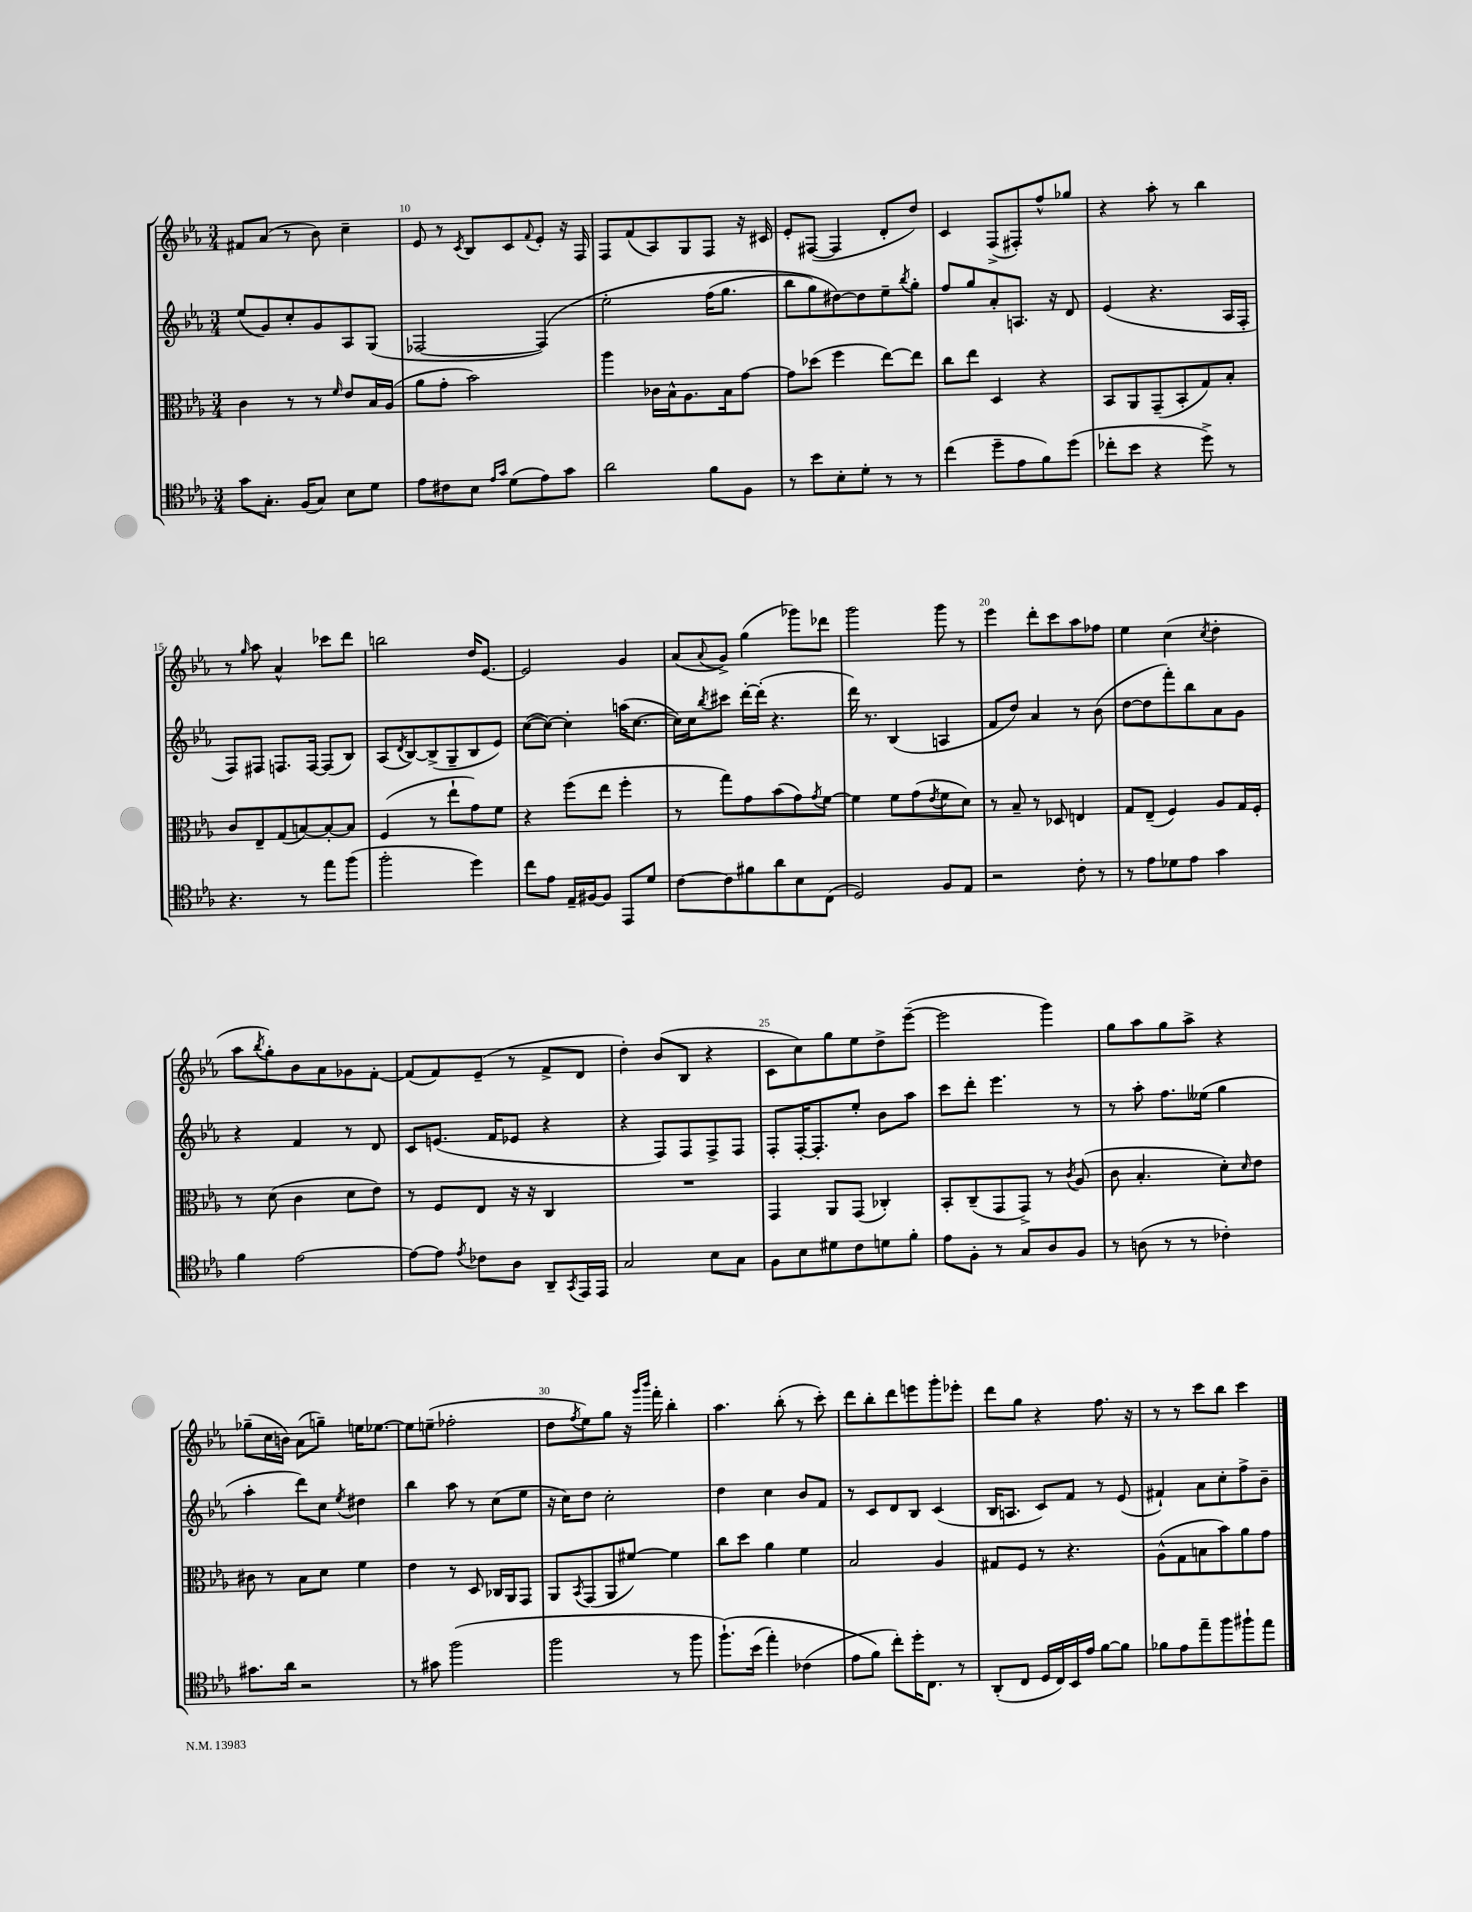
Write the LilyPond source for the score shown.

<<
\new StaffGroup <<
\new Staff = "s0" {
    \clef treble \key ees \major \numericTimeSignature \time 3/4
    fis'8 aes'8( r8 bes'8) c''4-- |
    ees'8 r8 \acciaccatura { c'8 } bes8 c'8 \appoggiatura { f'8 } ees'8-. r16 f16 |
    f8 f'8( aes8) g8 f8 r16 cis'16 |
    ees'8-. fis8~( fis4 d'8-. d''8) |
    c'4 f8->( fis8-.) f''8-^ ges''8 |
    r4 aes''8-. r8 bes''4 |
    r8 \grace { g''16 } aes''8 aes'4-^ ces'''8 d'''8 |
    b''2 d''16 ees'8.~ |
    ees'2 g'4 |
    aes'8( \appoggiatura { aes'8 } g'8->) g''4( ges'''8) des'''8 |
    g'''2 g'''8 r8 |
    ees'''4 d'''8-. c'''8 aes''8 fes''8 |
    ees''4 c''4( \acciaccatura { c''8 } d''4-. |
    aes''8 \acciaccatura { bes''8 } g''8-.) bes'8 aes'8 ges'8 f'8~-. |
    f'8( f'8) ees'8--( r8 f'8-> d'8 |
    d''4-.) bes'8( bes8 r4 |
    c'8 c''8) g''8 ees''8 d''8-> ees'''8~--( |
    ees'''2 g'''4) |
    g''8 aes''8 g''8 aes''8-> r4 |
    ges''8--( c''16 b'16) aes'8( g''8--) e''16 ees''8.~ |
    ees''8 e''8--( fes''2-. |
    d''8 \acciaccatura { f''8 } ees''8) g''8 r16 \grace { g'''16 bes'''16 } f'''16-. bes''4-. |
    aes''4. bes''8-.( r8 c'''8-.) |
    d'''8 bes''8-. d'''8 e'''8 g'''8-. ees'''8-. |
    d'''8 g''8 r4 f''8. r16 |
    r8 r8 c'''8 bes''8 c'''4 \bar "|." |
}
\new Staff = "s1" {
    \clef treble \key ees \major \numericTimeSignature \time 3/4
    ees''8( g'8) c''8-. g'8 aes8 g8( |
    fes2~ fes4)\( |
    ees''2-. f''16( g''8. |
    bes''8 g''8) dis''8~\) dis''8 ees''8-- \acciaccatura { bes''8 } g''8-. |
    f''8 g''8 aes'8-. a8. r16 d'8 |
    ees'4( r4. aes16 f16-. |
    f8) fis8 f8. f16~ f8( bes8) |
    aes8( \acciaccatura { d'8 } bes8~) bes8->( g8-- bes8 ees'8) |
    c''8~( c''8~) c''4-. a''16( c''8.~ |
    c''16) c''16 \acciaccatura { bes''8 } cis'''8 d'''16~-. d'''16-.( r4. |
    d'''16) r8. bes4( a4 |
    f'8 d''8) aes'4 r8 bes'8( |
    d''8~ d''8 f'''8-.) bes''8 aes'8 g'8 |
    r4 f'4 r8 d'8 |
    c'8 e'8.( f'16 ees'8 r4 |
    r4 f8) f8 f8-> f8 |
    f8-. f16~-. f8.-. ees''8-. bes'8 aes''8 |
    c'''8 d'''8-. ees'''4. r8 |
    r8 aes''8-. f''8. eeses''16( g''4 |
    aes''4-. d'''8) c''8 \acciaccatura { ees''8 } dis''4 |
    bes''4 aes''8 r8 c''8( ees''8 |
    r16 c''16) d''8 c''2-. |
    d''4 c''4 bes'8 f'8 |
    r8 c'8 d'8 bes8 c'4( |
    bes16 a8. c'8) f'8 r8 ees'8( |
    fis'4-!) aes'8 c''8-. f''8-> bes'8-- \bar "|." |
}
\new Staff = "s2" {
    \clef alto \key ees \major \numericTimeSignature \time 3/4
    c'4 r8 r8 \grace { f'16 } ees'8 bes16 aes16( |
    aes'8 g'8-. bes'2) |
    aes''4 ces'16 bes16-^ aes8. bes16 g'8~ |
    g'8 des''8( f''4 ees''8~) ees''8 |
    c''8 ees''8 d4 r4 |
    bes,8 aes,8 g,8--( bes,8-. g8) bes8-. |
    c'8 ees8-- g8( b8~) b8~-. b8 |
    f4( r8 ees''8-! g'8) f'8 |
    r4 f''8( ees''8 f''4-. |
    r8 g''8) g'8 bes'8( g'8) \acciaccatura { g'8 } f'8~ |
    f'4 f'8 g'8( \acciaccatura { ees'8 } f'8 d'8) |
    r8 bes8-- r8 des8 e4 |
    g8 ees8--( f4) aes8 g16 f16-. |
    r8 d'8( c'4 d'8 ees'8) |
    r8 f8 ees8 r16 r16 c4 |
    R2. |
    g,4 aes,8 g,8( ces4-.) |
    bes,8-. c8--( g,8 g,8->) r8 \acciaccatura { c'8 } aes8( |
    c'8 bes4.-. d'8-.) \grace { d'16 } ees'8 |
    cis'8 r8 bes8 d'8 f'4 |
    ees'4 r8 d8 ces16 aes,16 g,8 |
    aes,8 \acciaccatura { bes,8 } g,8( aes,8 fis'8~) fis'4 |
    c''8 d''8 aes'4 f'4 |
    bes2 aes4 |
    gis8 f8 r8 r4. |
    aes8-^( g8 b8 bes'8) aes'8 g'8 \bar "|." |
}
\new Staff = "s3" {
    \clef tenor \key ees \major \numericTimeSignature \time 3/4
    g'8 g8.-. f16( g8) bes8 d'8 |
    ees'8 cis'8 bes8 \grace { ees'16 g'16 } d'8( ees'8) g'8 |
    aes'2 f'8 f8 |
    r8 bes'8 bes8-. d'8-. r8 r8 |
    c''4( d''8-- ees'8 f'8) d''8( |
    ces''8-. bes'8 r4 d''8->) r8 |
    r4. r8 ees''8 f''8( |
    f''2-. d''4) |
    c''8 ees'8 ees16-- fis16~ fis8 ees,8 d'8 |
    c'8~ c'8 fis'8 aes'8 bes8 c8( |
    d2) f8 ees8 |
    r2 c'8-. r8 |
    r8 ees'8 des'8 ees'8 g'4 |
    f'4 ees'2~ |
    ees'8~ ees'8 \acciaccatura { ees'8 } ces'8 aes8 aes,8-- \acciaccatura { g,8 } ees,16 ees,16 |
    g2 bes8 g8 |
    f8 bes8 dis'8 c'8 d'8 f'8-. |
    ees'8 f8-. r8 g8 aes8 f8 |
    r8 a8( r8 r8 ces'4-.) |
    gis'8. aes'16 r2 |
    r8 gis'8 f''2( |
    f''2 r8 f''8 |
    f''8.-!)\( bes'16( ees''4-.) ces'4( |
    ees'8 f'8\) c''8-.) d''16-. c8. r8 |
    aes,8-.( c8 d16 c16) bes,16 ees'16 f'8~ f'8 |
    fes'8 ees'8 ees''8-- f''8 fis''8-! ees''8 \bar "|." |
}
>>
>>
\layout { \context { \Score currentBarNumber = #9 \override BarNumber.break-visibility = ##(#f #t #t) barNumberVisibility = #(every-nth-bar-number-visible 5) } }
